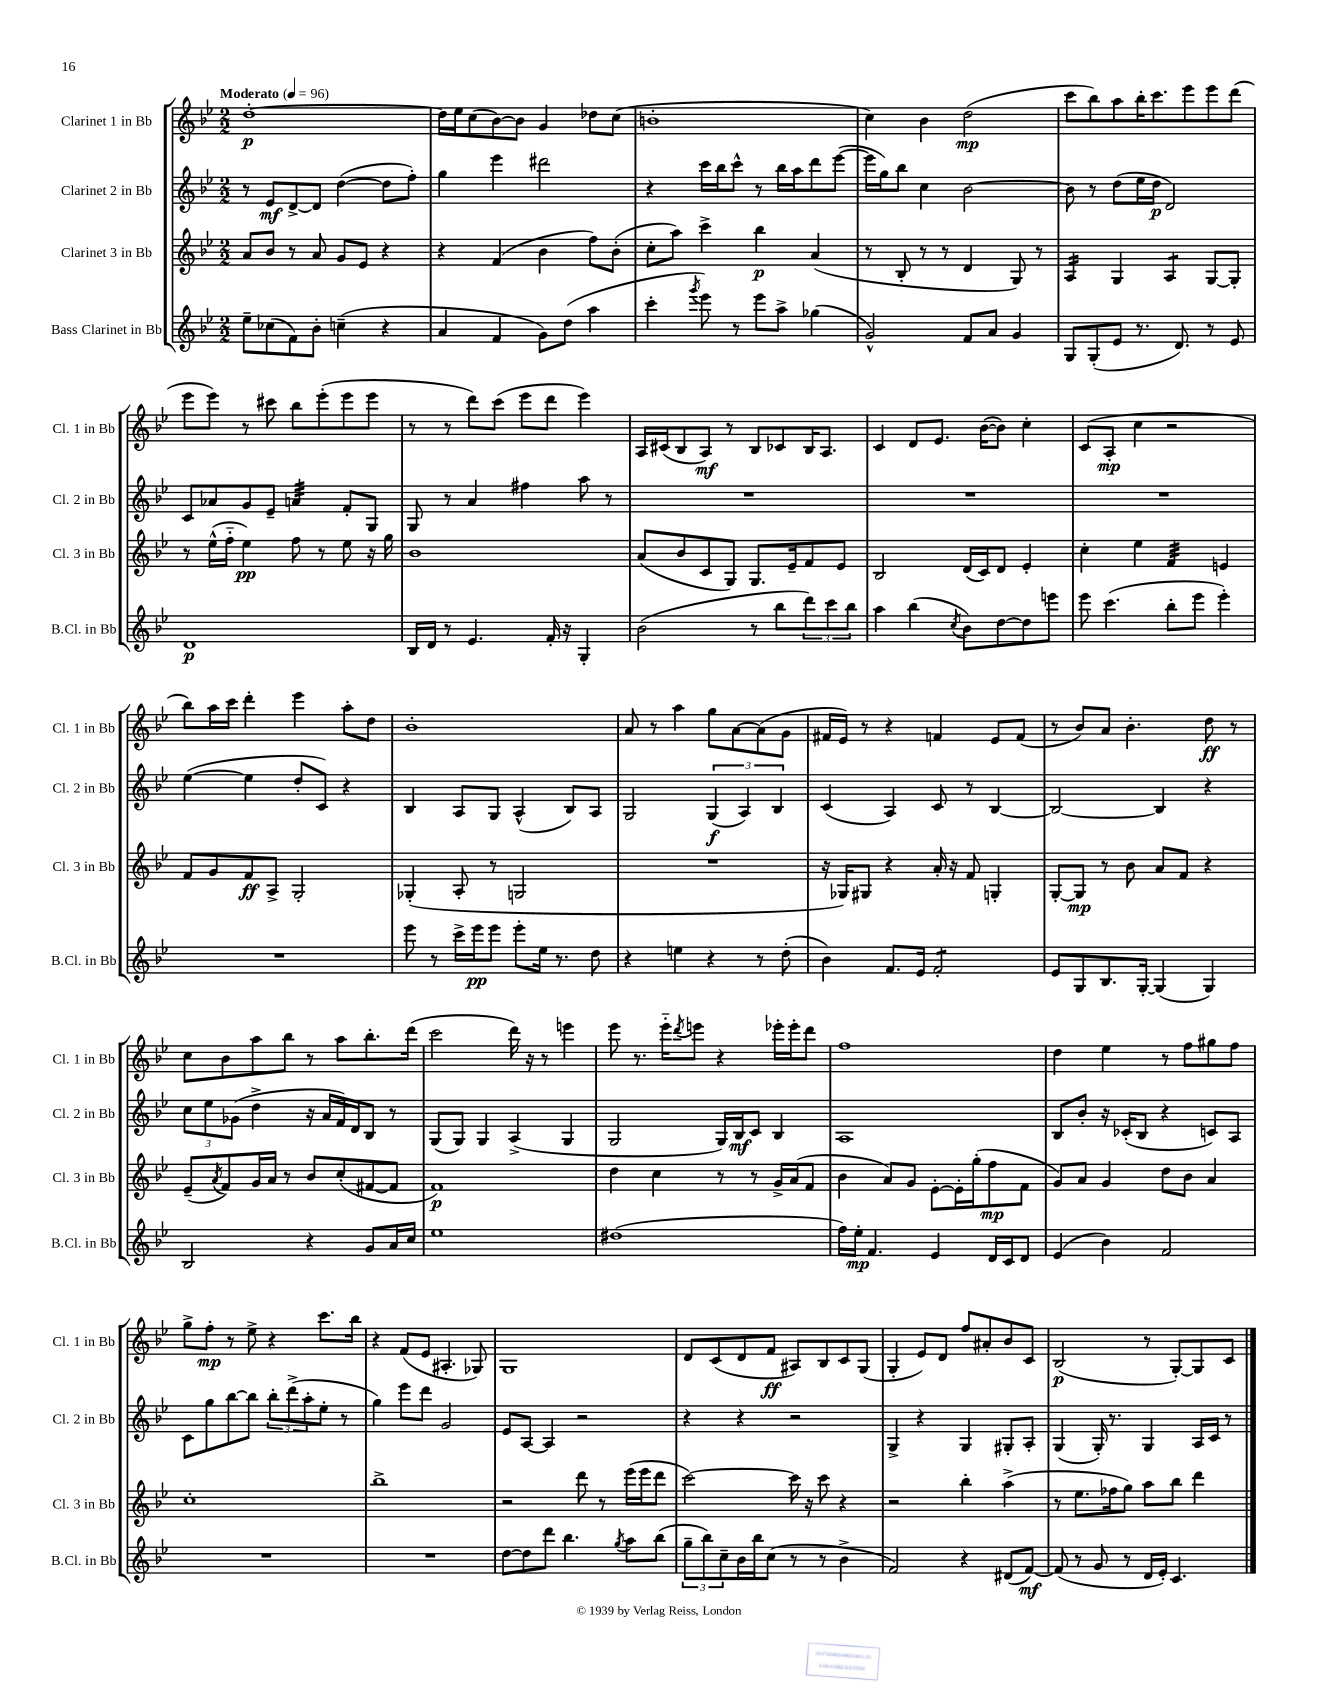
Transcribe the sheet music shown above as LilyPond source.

<<
\new StaffGroup <<
\new Staff = "s0" \with { instrumentName = "Clarinet 1 in Bb" shortInstrumentName = "Cl. 1 in Bb" } {
    \clef treble \key bes \major \numericTimeSignature \time 2/2 \tempo "Moderato" 4 = 96
    d''1~-.\p |
    d''16 ees''16 c''8( bes'8~) bes'8 g'4 des''8 c''8( |
    b'1-. |
    c''4) bes'4 d''2\mp( |
    c'''8 bes''8) a''8 bes''16-. c'''8. ees'''8 ees'''8 d'''8( |
    ees'''8 ees'''8) r8 cis'''8 bes''8 ees'''8-.( ees'''8 ees'''8 |
    r8 r8 d'''8) c'''8( ees'''8 d'''8 ees'''4) |
    a16 cis'16( bes8 a8\mf) r8 bes8 ces'8 bes16 a8. |
    c'4 d'8 ees'8. bes'16~( bes'8) c''4-. |
    c'8( a8-.\mp c''4 r2 |
    bes''8) a''16 c'''16 d'''4-. ees'''4 a''8-. d''8 |
    bes'1-. |
    a'8 r8 a''4 g''8 a'8~ a'8( g'8 |
    fis'16 ees'16) r8 r4 f'4 ees'8 f'8( |
    r8 bes'8) a'8 bes'4.-. d''8\ff r8 |
    c''8 bes'8 a''8 bes''8 r8 a''8 bes''8.-. d'''16( |
    c'''2 d'''16) r16 r8 e'''4 |
    ees'''8 r8. ees'''16-_ \acciaccatura { d'''8 } e'''8 r4 ees'''16-. ees'''16-. d'''8 |
    f''1 |
    d''4 ees''4 r8 f''8 gis''8 f''8 |
    g''8-> f''8-.\mp r8 ees''8-> r4 c'''8. bes''16 |
    r4 f'8( ees'8 ais4.-. ges8) |
    g1 |
    d'8 c'8( d'8 f'8\ff ais8) bes8 c'8 g8( |
    g4-. ees'8) d'8 f''8 ais'8-. bes'8 c'8 |
    bes2\p( r8 g8~-.) g8 c'8 \bar "|." |
}
\new Staff = "s1" \with { instrumentName = "Clarinet 2 in Bb" shortInstrumentName = "Cl. 2 in Bb" } {
    \clef treble \key bes \major \numericTimeSignature \time 2/2
    r8 ees'8\mf d'8~-> d'8 d''4~( d''8 f''8-.) |
    g''4 ees'''4 dis'''2 |
    r4 c'''16 bes''16 c'''8-^ r8 bes''16 a''16 d'''8 ees'''8~( |
    ees'''16 g''16) bes''8 c''4 bes'2~ |
    bes'8 r8 d''8( ees''16 d''16\p d'2) |
    c'8 aes'8 g'8 ees'8-- a'4:32 f'8-. g8 |
    g8 r8 a'4 fis''4 a''8 r8 |
    R1 |
    R1 |
    R1 |
    ees''4~( ees''4 d''8-. c'8) r4 |
    bes4 a8 g8 a4-^( bes8) a8 |
    g2 \tuplet 3/2 { g4\f( a4) bes4 } |
    c'4( a4) c'8 r8 bes4~ |
    bes2~ bes4 r4 |
    \tuplet 3/2 { c''8 ees''8 ges'8( } d''4-> r16 a'16 f'16) d'16 bes8 r8 |
    g8( g8) g4 a4->( g4 |
    g2 g16) bes16\mf c'8 bes4 |
    a1 |
    bes8 bes'8-. r16 ces'16-.( bes8 r4 c'8) a8 |
    c'8 g''8 bes''8~ bes''8 \tuplet 3/2 { bes''8-. d'''8->( a''8-. } ees''8-. r8 |
    g''4) ees'''8 d'''8 g'2 |
    ees'8 a8~ a4 r2 |
    r4 r4 r2 |
    g4-> r4 g4 gis8-. a8-. |
    g4( g16-.) r8. g4 a16 c'16 r8 \bar "|." |
}
\new Staff = "s2" \with { instrumentName = "Clarinet 3 in Bb" shortInstrumentName = "Cl. 3 in Bb" } {
    \clef treble \key bes \major \numericTimeSignature \time 2/2
    a'8 bes'8 r8 a'8 g'8 ees'8 r4 |
    r4 f'4( bes'4 f''8) bes'8-.( |
    c''8-. a''8) c'''4-> bes''4\p a'4( |
    r8 bes8-. r8 r8 d'4 g8) r8 |
    a4:16 g4 a4:8 g8~ g8-. |
    r8 ees''16-^( f''16-_ ees''4\pp) f''8 r8 ees''8 r16 g''16 |
    bes'1 |
    a'8( bes'8 c'8 g8) g8. ees'16-- f'8 ees'8 |
    bes2 d'16( c'16) d'8 ees'4-. |
    c''4-. ees''4 f'4:32 e'4 |
    f'8 g'8 f'8\ff a8-> g2-. |
    ges4-.( a8-. r8 g2 |
    R1 |
    r16 ges16) gis8 r4 a'16-. r16 f'8 g4-. |
    g8~-. g8\mp r8 bes'8 a'8 f'8 r4 |
    ees'8--( \acciaccatura { a'8 } f'8) g'16 a'16 r8 bes'8 c''8-.( fis'8~ fis'8 |
    f'1\p) |
    d''4 c''4 r8 r8 g'16-> a'16( f'8 |
    bes'4 a'8) g'8 ees'8~-. ees'16-. g''16-.( f''8\mp f'8 |
    g'8) a'8 g'4 d''8 bes'8 a'4 |
    c''1-. |
    bes''1-> |
    r2 d'''8 r8 ees'''16( ees'''16 d'''8 |
    c'''2~) c'''16 r16 c'''8 r4 |
    r2 bes''4-. a''4->( |
    r8 ees''8. fes''16 g''8) a''8 bes''8 d'''4 \bar "|." |
}
\new Staff = "s3" \with { instrumentName = "Bass Clarinet in Bb" shortInstrumentName = "B.Cl. in Bb" } {
    \clef treble \key bes \major \numericTimeSignature \time 2/2
    ees''8-- ces''8( f'8) bes'8-. c''4--( r4 |
    a'4 f'4 g'8) d''8( a''4 |
    c'''4-. \acciaccatura { g'''8 } ees'''8) r8 ees'''8 a''8-> ges''4( |
    g'2-^) f'8 a'8 g'4 |
    g8 g8-.( ees'8 r8. d'8.) r8 ees'8 |
    d'1\p |
    bes16 d'16 r8 ees'4. f'16-. r16 g4-. |
    bes'2( r8 bes''8 \tuplet 3/2 { d'''8) c'''8 bes''8 } |
    a''4 bes''4( \acciaccatura { c''8 } bes'8) d''8~ d''8 e'''8 |
    ees'''8 c'''4.( bes''8-. ees'''8 ees'''4-.) |
    R1 |
    ees'''8 r8 c'''16-> ees'''16\pp ees'''8 ees'''8-. ees''16 r8. d''8 |
    r4 e''4 r4 r8 d''8-.( |
    bes'4) f'8. ees'16 f'2:8-. |
    ees'8 g8 bes8. g16~-. g4( g4) |
    bes2 r4 g'8 a'16 c''16 |
    ees''1 |
    dis''1( |
    f''16) ees''16-.\mp f'4. ees'4 d'16 c'16 d'8 |
    ees'4( bes'4) f'2 |
    R1 |
    R1 |
    d''8~ d''8 d'''8 bes''4. \acciaccatura { g''8 } a''8 bes''8( |
    \tuplet 3/2 { g''8-- bes''8) c''8-- } bes'16 bes''16 c''8( r8 r8 bes'4-> |
    f'2) r4 dis'8( f'8~\mf) |
    f'8( r8 g'8 r8 d'16 ees'16-.) c'4. \bar "|." |
}
>>
>>
\layout { \context { \Score \remove "Bar_number_engraver" } }
